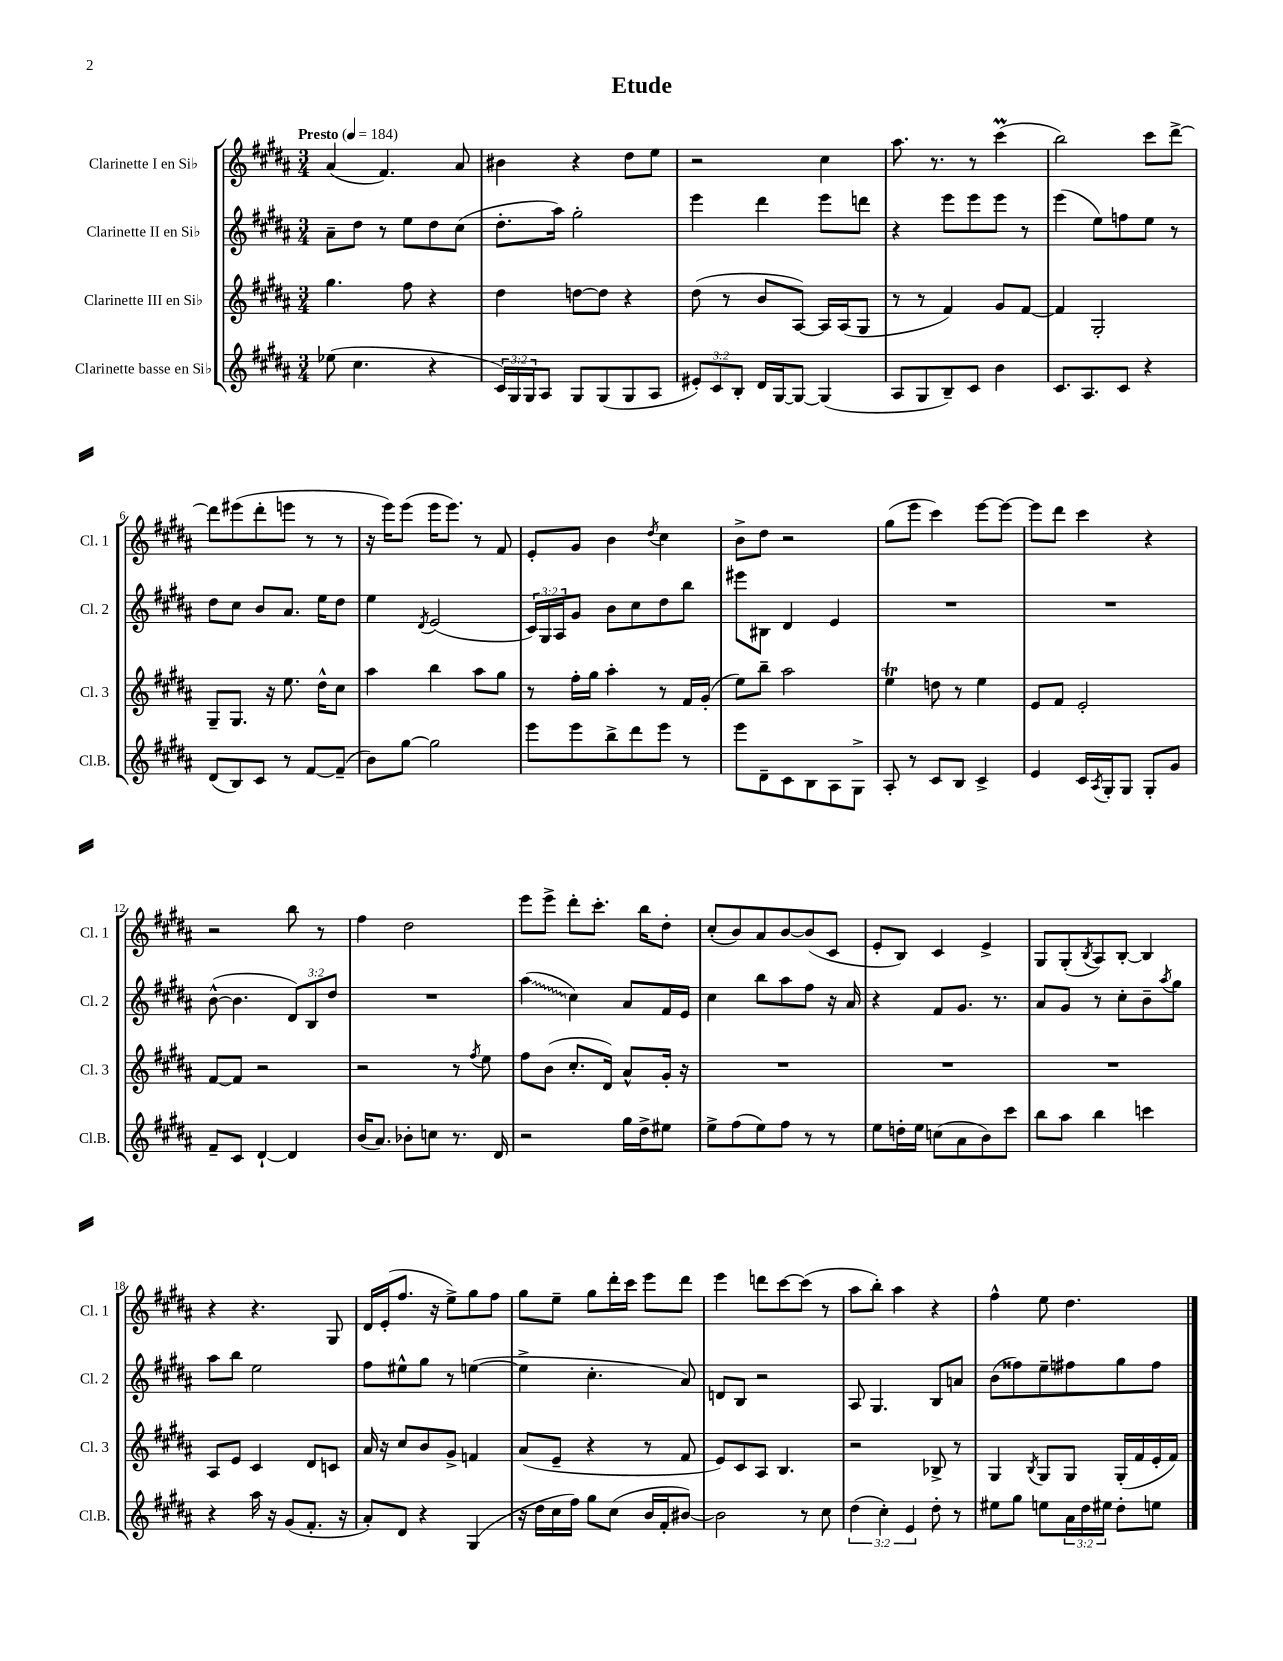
\header { title = "Etude" }
<<
\new StaffGroup <<
\new Staff = "s0" \with { instrumentName = "Clarinette I en Sib" shortInstrumentName = "Cl. 1" } {
    \clef treble \key b \major \numericTimeSignature \time 3/4 \tempo "Presto" 4 = 184
    ais'4( fis'4.) ais'8 |
    bis'4 r4 dis''8 e''8 |
    r2 cis''4 |
    ais''8. r8. r8 cis'''4\prall( |
    b''2) cis'''8 dis'''8~-> |
    dis'''8 eis'''8( dis'''8-. e'''8 r8 r8 |
    r16 e'''16) e'''8( e'''16 e'''8.) r8 fis'8 |
    e'8-. gis'8 b'4 \acciaccatura { dis''8 } cis''4 |
    b'8-> dis''8 r2 |
    gis''8( e'''8 cis'''4) e'''8~ e'''8~ |
    e'''8 dis'''8 cis'''4 r4 |
    r2 b''8 r8 |
    fis''4 dis''2 |
    e'''8 e'''8-> dis'''8-. cis'''8.-. b''16 dis''8-. |
    cis''8-.( b'8) ais'8 b'8~ b'8( cis'8 |
    e'8-. b8) cis'4 e'4-> |
    gis8 gis8-.( \acciaccatura { b8 } ais8) b8~-. b4 |
    r4 r4. gis8 |
    dis'16 e'16-.( fis''8. r16 e''8->) gis''8 fis''8 |
    gis''8 e''8-- gis''8 dis'''16-. cis'''16 e'''8 dis'''8 |
    e'''4 d'''8 cis'''8~ cis'''8( r8 |
    ais''8 b''8-.) ais''4 r4 |
    fis''4-^ e''8 dis''4. \bar "|." |
}
\new Staff = "s1" \with { instrumentName = "Clarinette II en Sib" shortInstrumentName = "Cl. 2" } {
    \clef treble \key b \major \numericTimeSignature \time 3/4 \override Staff.TupletNumber.text = #tuplet-number::calc-fraction-text
    ais'8-- dis''8 r8 e''8 dis''8 cis''8( |
    dis''8.-. ais''16) gis''2-. |
    e'''4 dis'''4 e'''8 d'''8 |
    r4 e'''8 e'''8 e'''8 r8 |
    e'''4( e''8) f''8 e''8 r8 |
    dis''8 cis''8 b'8 ais'8. e''16 dis''8 |
    e''4 \acciaccatura { dis'8 } e'2( |
    \tuplet 3/2 { cis'16) gis16 ais16 } gis'8 b'8 cis''8 dis''8 b''8 |
    eis'''8 bis8 dis'4 e'4 |
    R2. |
    R2. |
    b'8~-^( b'4. \tuplet 3/2 { dis'8) b8 dis''8 } |
    R2. |
    \once \override Glissando.style = #'zigzag ais''4\glissando( cis''4) ais'8 fis'16 e'16 |
    cis''4 b''8 ais''8 fis''8 r16 ais'16 |
    r4 fis'8 gis'8. r8. |
    ais'8 gis'8 r8 cis''8-. b'8-- \acciaccatura { ais''8 } gis''8 |
    ais''8 b''8 e''2 |
    fis''8 eis''8-^ gis''8 r8 e''4~( |
    e''4-> cis''4.-. ais'8) |
    d'8 b8 r2 |
    ais8 gis4. b8 a'8 |
    b'8( fisis''8) e''8-- fis''8 gis''8 fis''8 \bar "|." |
}
\new Staff = "s2" \with { instrumentName = "Clarinette III en Sib" shortInstrumentName = "Cl. 3" } {
    \clef treble \key b \major \numericTimeSignature \time 3/4
    gis''4. fis''8 r4 |
    dis''4 d''8~ d''8 r4 |
    dis''8( r8 b'8 ais8~) ais16 ais16( gis8 |
    r8 r8 fis'4) gis'8 fis'8~ |
    fis'4 gis2-. |
    gis8-- gis8. r16 e''8. dis''16-^ cis''8 |
    ais''4 b''4 ais''8 gis''8 |
    r8 fis''16-. gis''16 ais''4-. r8 fis'16 gis'16-.( |
    e''8) b''8-- ais''2 |
    e''4\trill d''8 r8 e''4 |
    e'8 fis'8 e'2-. |
    fis'8~ fis'8 r2 |
    r2 r8 \acciaccatura { fis''8 } e''8 |
    fis''8 b'8( cis''8.-. dis'16) ais'8-^ gis'16-. r16 |
    R2. |
    R2. |
    R2. |
    ais8 e'8 cis'4 dis'8 c'8 |
    ais'16 r16 cis''8 b'8 gis'8-> f'4 |
    ais'8( e'8-- r4 r8 fis'8 |
    e'8) cis'8 ais8 b4. |
    r2 bes8-> r8 |
    gis4 \acciaccatura { b8 } gis8 gis8 gis16-.( fis'16 e'16-. fis'16) \bar "|." |
}
\new Staff = "s3" \with { instrumentName = "Clarinette basse en Sib" shortInstrumentName = "Cl.B." } {
    \clef treble \key b \major \numericTimeSignature \time 3/4 \override Staff.TupletNumber.text = #tuplet-number::calc-fraction-text
    ees''8( cis''4. r4 |
    \tuplet 3/2 { cis'16) gis16 gis16 } ais8 gis8 gis8( gis8 ais8 |
    \tuplet 3/2 { eis'8-.) cis'8 b8-. } dis'16 gis16~ gis8~ gis4( |
    ais8 gis8 b8--) cis'8 b'4 |
    cis'8. ais8. cis'8 r4 |
    dis'8( b8) cis'8 r8 fis'8~ fis'8--( |
    b'8) gis''8~ gis''2 |
    e'''8 e'''8 b''8-> dis'''8 e'''8 r8 |
    e'''8 dis'8-- cis'8 b8 ais8 gis8-> |
    ais8-. r8 cis'8 b8 cis'4-> |
    e'4 cis'16 \acciaccatura { ais8 } gis16-. gis8 gis8-. gis'8 |
    fis'8-- cis'8 dis'4~-! dis'4 |
    b'16( ais'8.) bes'8-. c''8 r8. dis'16 |
    r2 gis''16 dis''16-> eis''8 |
    e''8-> fis''8( e''8) fis''8 r8 r8 |
    e''8 d''16-. e''16 c''8( ais'8 b'8) cis'''8 |
    b''8 ais''8 b''4 c'''4 |
    r4 ais''16 r16 gis'8( fis'8.-. r16 |
    ais'8-.) dis'8 r4 gis4( |
    r16 dis''16 cis''16 fis''16) gis''8 cis''8( b'16 fis'16-. bis'8~) |
    bis'2 r8 cis''8 |
    \tuplet 3/2 { dis''4( cis''4-.) e'4 } dis''8-. r8 |
    eis''8 gis''8 e''8 \tuplet 3/2 { ais'16 dis''16 eis''16 } dis''8-. e''8 \bar "|." |
}
>>
>>
